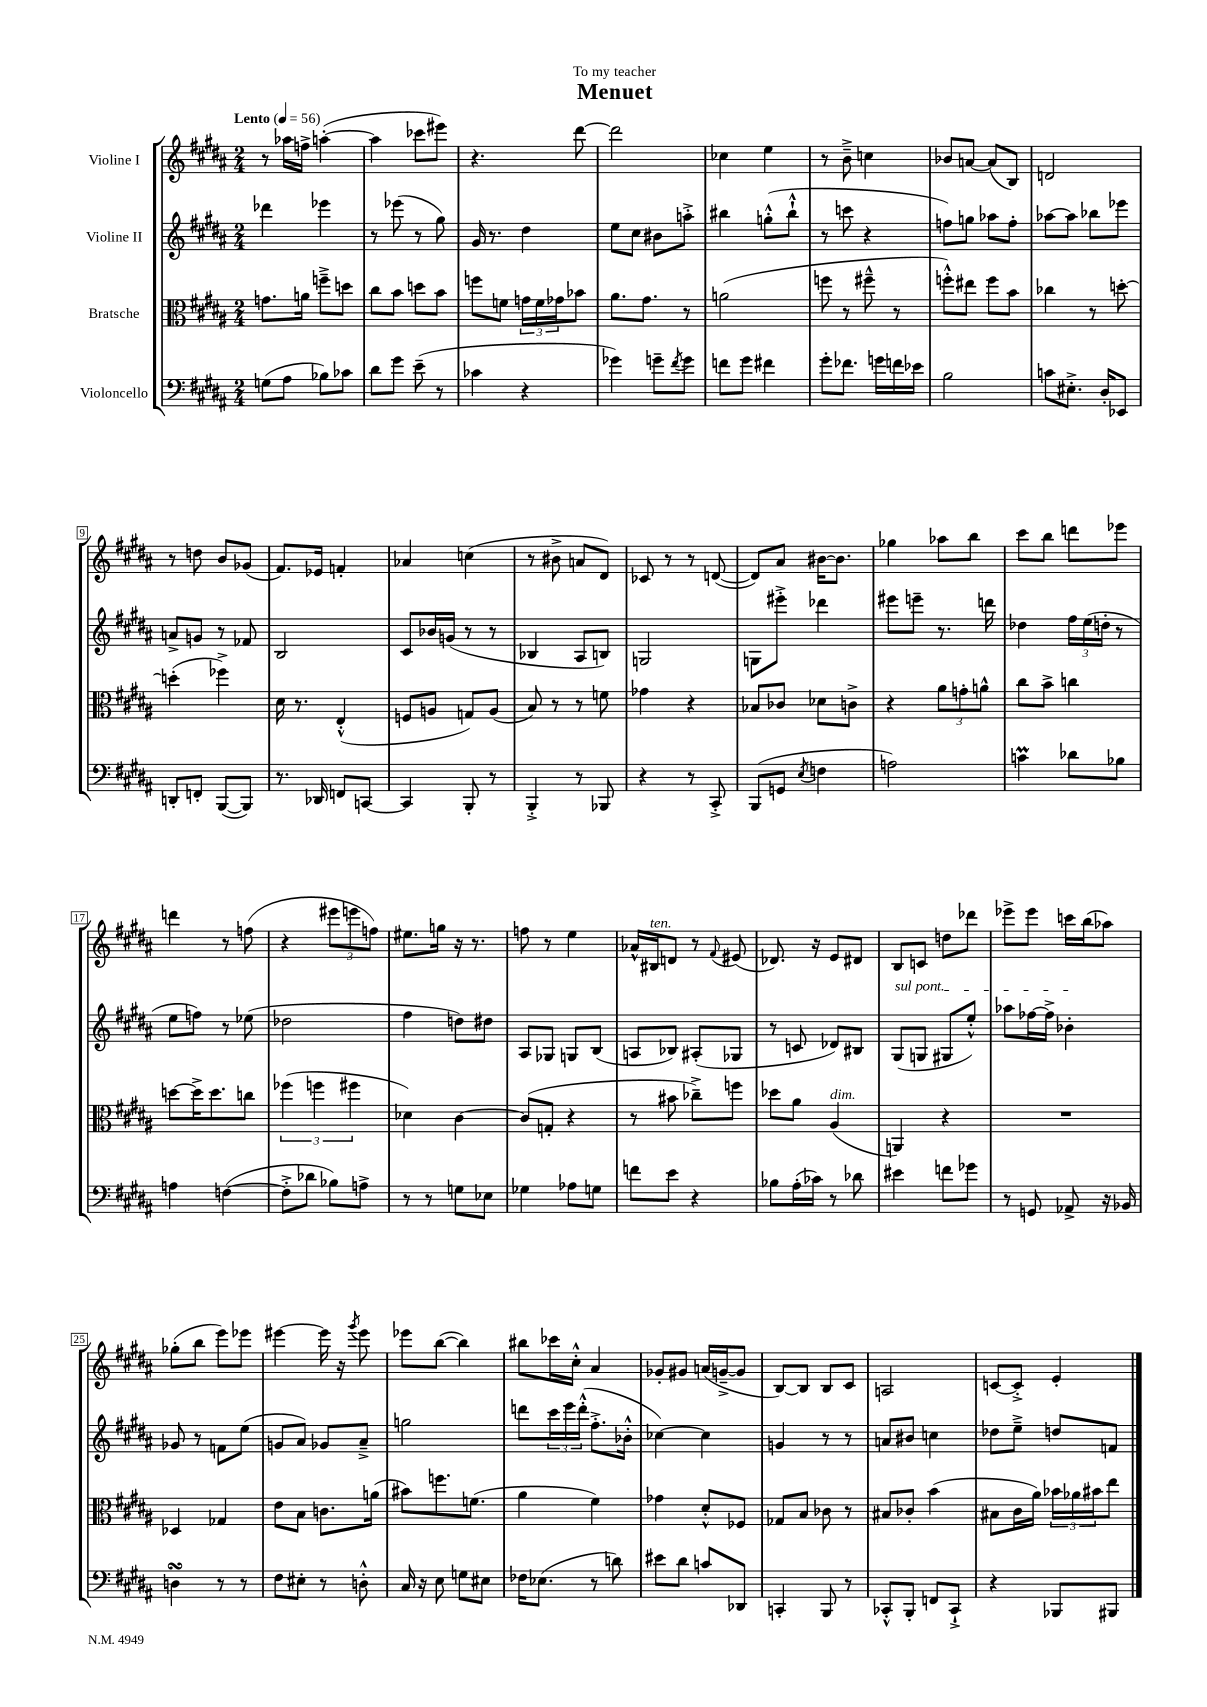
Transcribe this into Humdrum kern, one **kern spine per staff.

**kern	**kern	**kern	**kern
*staff4	*staff3	*staff2	*staff1
*clefF4	*clefC3	*clefG2	*clefG2
*k[f#c#g#d#a#]	*k[f#c#g#d#a#]	*k[f#c#g#d#a#]	*k[f#c#g#d#a#]
*M2/4	*M2/4	*M2/4	*M2/4
*MM56	*MM56	*MM56	*MM56
(8G\L	8.g\L	4ddd-\	8r
8A#\J	.	.	16aa-\LL
.	16a\Jk	.	16ff^\JJ
8B-\L)	8ff~^\L	4eee-\	([4aa'\
8c-\J	8dd\J	.	.
=	=	=	=
8d#\L	8cc#\L	8r	4aa\]
8g#\J	8b\J	(8eee-\	.
(8e~\	8dd\L	8r	8ccc-\L
8r	8b\J	8gg#\)	8eee#\J)
=	=	=	=
4c-\	8ff\L	16g#/	4.r
.	.	8.r	.
.	8f\J	.	.
4r	24g\LL	4dd#\	.
.	24f\	.	.
.	24g-\J	.	.
.	8b-\J	.	[8ddd#\
=	=	=	=
4g-\)	8.a#\L	8ee\L	2ddd#\]
.	.	8cc#\J	.
.	8.g#\J	.	.
8g~\L	.	8b#\L	.
8qf#/	.	.	.
8g\J	8r	8aa'^\J	.
=	=	=	=
8f\L	(2a\	4bb#\	4cc-\
8g#\J	.	.	.
4f#\	.	(8gg'^^\L	4ee\
.	.	8bb#`^^\J	.
=	=	=	=
8g#'\L	8ff\	8r	8r
8.f-\J	8r	8ccc\	8b~^\
.	8ff#~^^\	4r	4cc\
16g\LL	.	.	.
16f\	8r	.	.
16e-\JJ	.	.	.
=	=	=	=
2B\	8ff'^^\L)	8ff\L)	8b-/L
.	8ee#\J	8gg\J	[8a/J
.	8ff\L	8aa-\L	(8a/]L
.	8b\J	8ff'\J	8B/J)
=	=	=	=
8c\L	4cc-\	[8aa-\L	2d/
8.E#'^\J	.	8aa-\]J	.
.	8r	8bb-\L	.
16D#'/LK	.	.	.
8EE-/J	[8dd'\	8eee-\J	.
=	=	=	=
8DD'/L	(4dd'\]	8a^/L	8r
8FF'/J	.	8g/J	8dd\
([8BBB/L	4ff-^\)	8r	8b/L
8BBB/]J)	.	8f-/	(8g-/J
=	=	=	=
8.r	16d#\	2B/	8.f#/L)
.	8.r	.	.
16DD-/	.	.	16e-/Jk
8FF/L	(4E'^^/	.	4f'/
[8CC/J	.	.	.
=	=	=	=
4CC/]	8F/L	8c#/L	4a-/
.	8A/J	16b-/L	.
.	.	(16g/JJ	.
8BBB'/	8G/L)	8r	(4cc\
8r	(8A/J	8r	.
=	=	=	=
4BBB'^/	8B/)	4B-/	8r
.	8r	.	8b#^\
8r	8r	8A#/L	8a/L
8BBB-/	8f\	8B/J)	8d#/J)
=	=	=	=
4r	4g-\	2G/	8c-/
.	.	.	8r
8r	4r	.	8r
8CC#'^/	.	.	([8d/
=	=	=	=
(8BBB/L	8B-/L	8G\L	8d/]L)
8GG/J	8c-/J	8eee#'^\J	8a#/J
8qE/	.	.	.
4F\	8d-\L	4ddd-\	[16b#\LK
.	.	.	8.b#\]J
.	8c^\J	.	.
=	=	=	=
2A\)	4r	8eee#\L	4gg-\
.	.	8eee~\J	.
.	12a#\L	8.r	8aa-\L
.	12g'\	.	.
.	.	.	8bb\J
.	12a^^\J	.	.
.	.	16ddd\	.
=	=	=	=
4c\	8cc#\L	4dd-\	8ccc#\L
.	8b^\J	.	8bb\J
8d-\L	4cc\	24ff#\LL	8ddd\L
.	.	(24ee\	.
.	.	24dd'\JJ	.
8B-\J	.	8r	8eee-\J
=	=	=	=
4A\	[8dd\L	8ee\L	4ddd\
.	16dd^\]K	8ff\J)	.
.	8.dd\	.	.
([4F\	.	8r	8r
.	8cc\J	(8ee-\	(8ff\
=	=	=	=
8F'^\]L	(6ff-\	2dd-\	4r
8d-\J	.	.	.
.	6ff\	.	.
8B-\L)	.	.	12eee#\L
.	6ff#\	.	12eee\
8A^\J	.	.	.
.	.	.	12ff\J)
=	=	=	=
8r	4d-\)	4ff#\	8.ee#\L
8r	.	.	.
.	.	.	16gg\Jk
8G\L	[4c#\	8dd\L)	16r
.	.	.	8.r
8E-\J	.	8dd#\J	.
=	=	=	=
4G-\	(8c#/]L	8A#/L	8ff\
.	8G'/J	8G-/J	8r
8A-\L	4r	8G/L	4ee\
8G\J	.	(8B/J	.
=	=	=	=
8f\L	8r	8A/L	16a-^^/LL
.	.	.	16B#/J
8e\J	8b#\	8B-/J)	8d/J
4r	8cc-~^\L)	(8A#'/L	8r
.	.	.	8qqf#/
.	8ff\J	8G-/J	(8e#/
=	=	=	=
8B-\L	8dd-\L	8r	8.d-/)
(16A#'\L	8a#\J	8c/	.
16c-\JJ)	.	.	16r
8r	(4A#/	8d-/L)	8e/L
8d-\	.	8B#/J	8d#/J
=	=	=	=
4e#\	4AA/)	(8G#/L	8B/L
.	.	8G/J	8c/J
8f\L	4r	8G#/L	8dd\L
8g-\J	.	8ee'^^/J)	8ddd-\J
=	=	=	=
8r	2r	8aa-\L	8eee-^\L
8GG/	.	[16ff-\L	8eee-\J
.	.	16ff-^\]JJ	.
8AA-^/	.	4b-'\	16ccc\LL
.	.	.	(16bb\J
16r	.	.	8aa-\J)
16BB-/	.	.	.
=	=	=	=
4D\	4D-/	8g-/	(8gg-'\L
.	.	8r	8bb\J
8r	4G-/	8f\L	8eee\L)
8r	.	(8ee\J	8eee-\J
=	=	=	=
8F#\L	8e\L	8g/L	[4eee#\
8E#'\J	8B\J	8a#/J)	.
8r	8.c\L	8g-/L	16eee#\]
.	.	.	16r
.	.	.	8qggg#/
8D'^^\	.	8a#~^/J	8eee#\
.	(16a\Jk	.	.
=	=	=	=
16C#/	8b#\L)	2gg\	8eee-\L
16r	.	.	.
8E\	8.ff\	.	([8bb\J
8G\L	.	.	4bb\])
.	(8.f\J	.	.
8E#\J	.	.	.
=	=	=	=
16F-\LK	4a#\	8ddd\L	8bb#\L
(8.E-\J	.	.	.
.	.	24ccc#\L	16ccc-\L
.	.	24eee\	.
.	.	.	16cc#'^^\JJ
.	.	(24ddd'^^\JJ	.
8r	4f#\)	8.ff#'^\L	4a#/
8d\)	.	.	.
.	.	16b-'^^\Jk	.
=	=	=	=
8e#\L	4g-\	[4cc-\)	8g-'/L
8d#\J	.	.	8g#/J
8c/L	8d#'^^/L	4cc-\]	(16a/LL
.	.	.	[16g~^/J
8DD-/J	8F-/J	.	8g/]J
=	=	=	=
4CC'/	8G-/L	4g/	[8B/L)
.	8B/J	.	8B/]J
8BBB/	8c-\	8r	8B/L
8r	8r	8r	8c#/J
=	=	=	=
8CC-'^^/L	8B#/L	8a/L	2A/
8BBB'/J	8c-'/J	8b#/J	.
8FF/L	(4b\	4cc\	.
8CC-`^/J	.	.	.
=	=	=	=
4r	8B#\L	8dd-\L	[8c/L
.	16c#\L	8ee~^\J	8c'^/]J
.	16a#\JJ)	.	.
8BBB-/L	24b-\LL	8dd/L	4e'/
.	24a-\	.	.
.	24b#\J	.	.
8BBB#/J	8ee\J	8f/J	.
==	==	==	==
*-	*-	*-	*-
